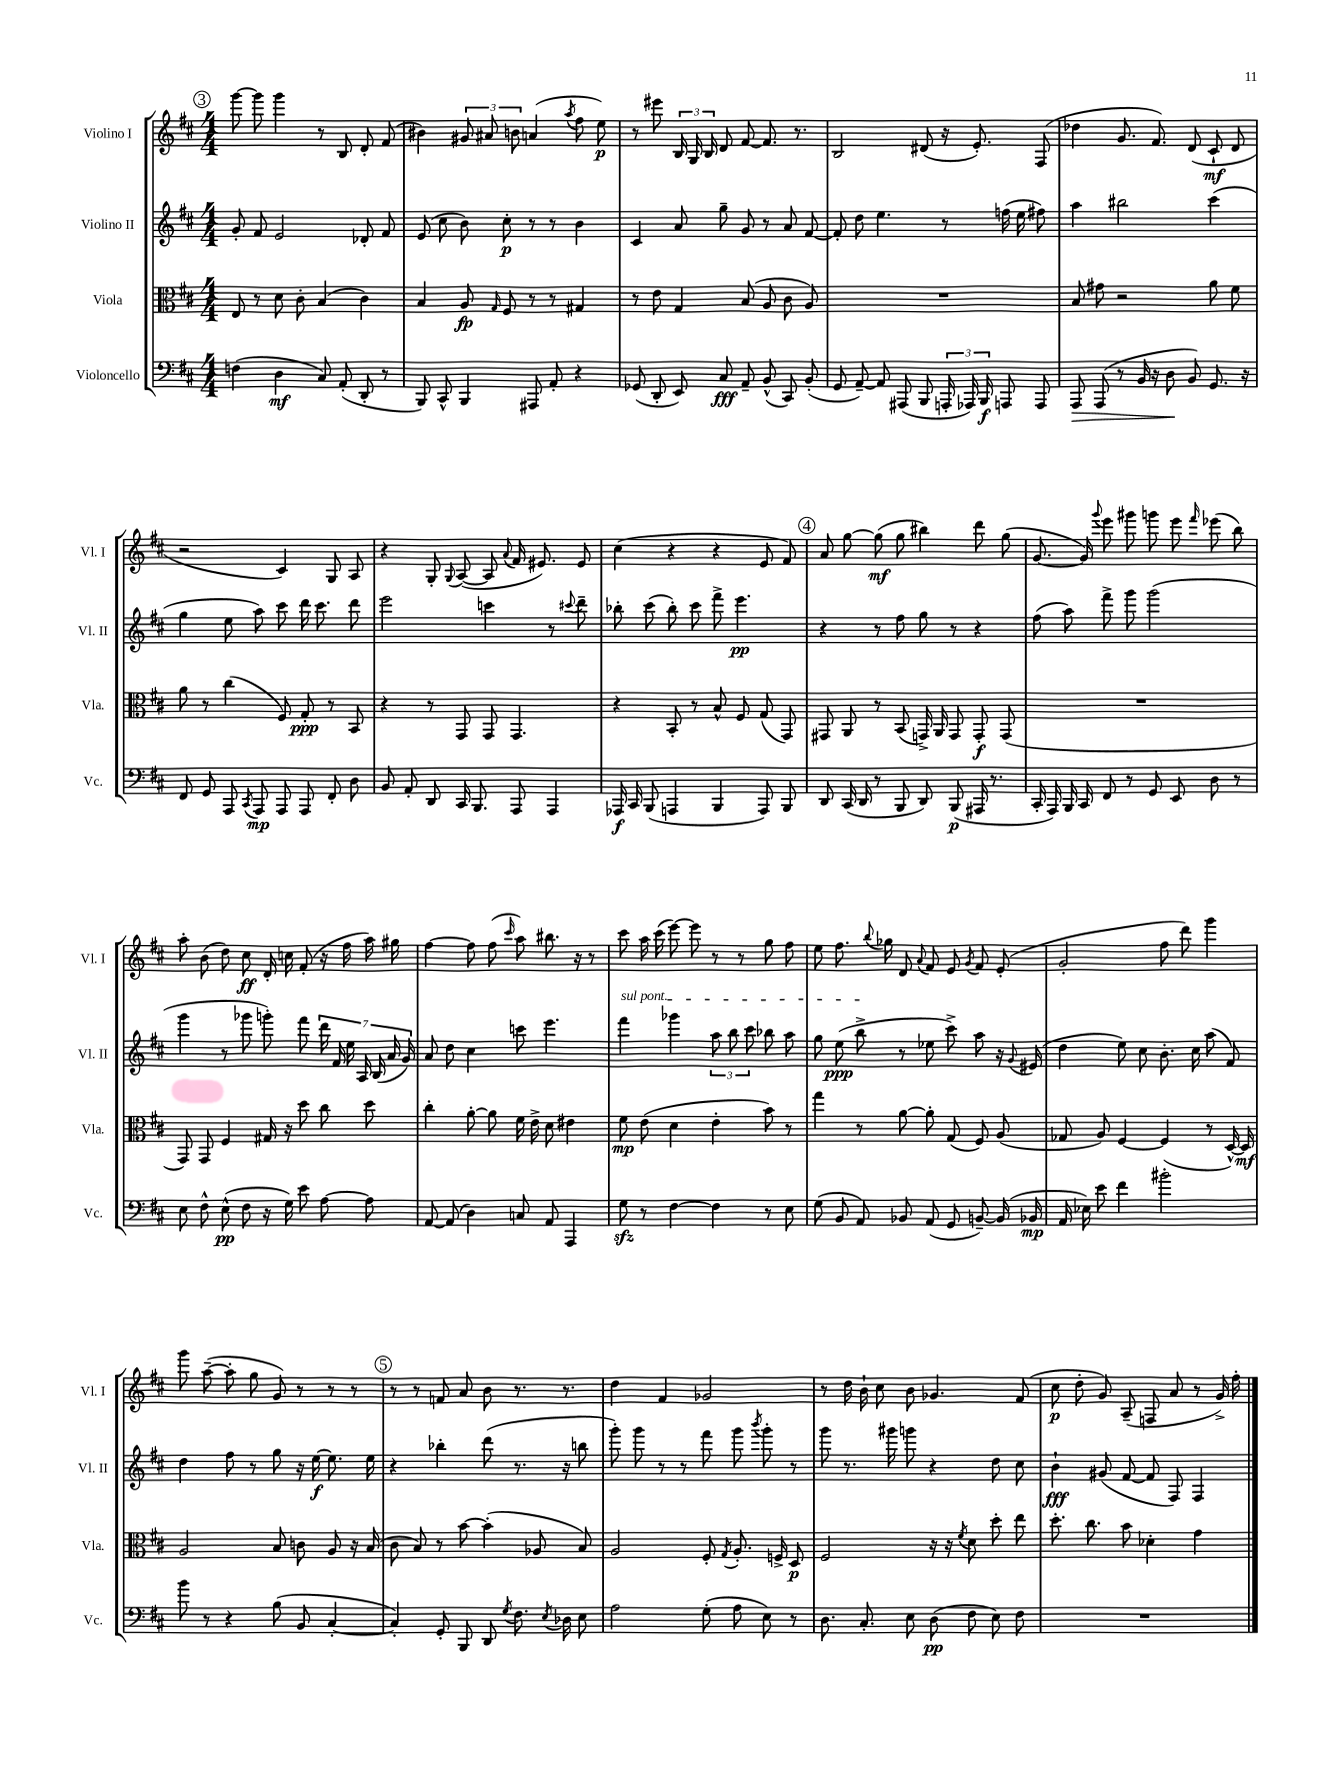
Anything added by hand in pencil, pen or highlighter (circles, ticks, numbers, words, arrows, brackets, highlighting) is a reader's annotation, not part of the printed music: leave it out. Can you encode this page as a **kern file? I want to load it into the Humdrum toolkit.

**kern	**dynam	**kern	**dynam	**kern	**dynam	**kern	**dynam
*part4	*part4	*part3	*part3	*part2	*part2	*part1	*part1
*staff4	*staff4	*staff3	*staff3	*staff2	*staff2	*staff1	*staff1
*I"Violoncello	*	*I"Viola	*	*I"Violino II	*	*I"Violino I	*
*I'Vc.	*	*I'Vla.	*	*I'Vl. II	*	*I'Vl. I	*
*clefF4	*	*clefC3	*	*clefG2	*	*clefG2	*
*k[f#c#]	*	*k[f#c#]	*	*k[f#c#]	*	*k[f#c#]	*
*M4/4	*	*M4/4	*	*M4/4	*	*M4/4	*
!!LO:REH:place=s1:t=3
=21	=21	=21	=21	=21	=21	=21	=21
(4Fn\	.	8E/	.	8g'/	.	[8ggg\	.
.	.	8r	.	8f#/	.	8ggg\]	.
4D\	mf	8d\	.	2e/	.	4ggg\	.
.	.	8c#'\	.	.	.	.	.
8C#/)	.	(4B/	.	.	.	8r	.
(8AA'/	.	.	.	.	.	8B/	.
8DD'/	.	4c#\)	.	8d-X'/	.	8d'/	.
8r	.	.	.	8f#/	.	(8f#/	.
=22	=22	=22	=22	=22	=22	=22	=22
8BBB/)	.	4B/	.	(8e/	.	4b#X\)	.
8CC#^^/	.	.	.	8cc#\	.	.	.
4BBB/	.	8A/	fp	8b\)	.	12g#X/	.
.	.	.	.	.	.	12a#X/	.
.	.	16qqG/	.	.	.	.	.
.	.	8F#/	.	8cc#'\	p	.	.
.	.	.	.	.	.	12bn\	.
8AAA#X/	.	8r	.	8r	.	(4an/	.
8AA'/	.	8r	.	8r	.	.	.
.	.	.	.	.	.	8qaa/	.
4r	.	4G#X/	.	4b\	.	8ff#\	.
.	.	.	.	.	.	8ee\)	p
=23	=23	=23	=23	=23	=23	=23	=23
(8GG-X/	.	8r	.	4c#/	.	8r	.
8DD'/	.	8e\	.	.	.	8eee#X\	.
8EE/)	.	4G/	.	8a/	.	24B/	.
.	.	.	.	.	.	24G/	.
.	.	.	.	.	.	24B/	.
8C#/	fff	.	.	8gg~\	.	8d/	.
8AA~/	.	(8B/	.	8g/	.	[8f#/	.
(8BB^^/	.	8A/	.	8r	.	8.f#/]	.
8CC#/)	.	8c#\	.	8a/	.	.	.
.	.	.	.	.	.	8.r	.
(8BB'/	.	8A/)	.	[8f#/	.	.	.
=24	=24	=24	=24	=24	=24	=24	=24
8GG/	.	1r	.	8f#'/]	.	2B/	.
[8AA~/)	.	.	.	8dd\	.	.	.
8AA/]	.	.	.	4.ee\	.	.	.
(8AAA#X/	.	.	.	.	.	.	.
8BBB/	.	.	.	.	.	(8d#X/	.
24AAAn'/	.	.	.	8r	.	16r	.
24AAA-X/)	.	.	.	.	.	.	.
.	.	.	.	.	.	8.e'/)	.
24BBB/	f	.	.	.	.	.	.
8AAAn/	.	.	.	(16ffn\	.	.	.
.	.	.	.	16ee\	.	.	.
8AAA/	.	.	.	8ff#X\)	.	(8F#/	.
=25	=25	=25	=25	=25	=25	=25	=25
!	!LO:HP:b	!	!	!	!	!	!
8AAA/	>	8B/	.	4aa\	.	4dd-X\	.
(8AAA/	.	8g#X\	.	.	.	.	.
8r	.	2r	.	2bb#X\	.	8.g/	.
16BB/	.	.	.	.	.	.	.
16r	.	.	.	.	.	8.f#/)	.
8D\	.	.	.	.	.	.	.
8BB/)	]	.	.	.	.	(8d/	.
8.GG/	.	8a\	.	(4ccc#\	.	8c#`/	mf
.	.	8f#\	.	.	.	8d/	.
16r	.	.	.	.	.	.	.
!!LO:LB:g=z
=26	=26	=26	=26	=26	=26	=26	=26
8FF#/	.	8a\	.	4gg\	.	2r	.
8GG/	.	8r	.	.	.	.	.
8AAA/	.	(4cc#\	.	8ee\	.	.	.
8qCC#/	.	.	.	.	.	.	.
8AAA/	mp	.	.	8aa\)	.	.	.
8AAA/	.	8F#/)	.	8ccc#\	.	4c#/)	.
8AAA/	.	8G'/	ppp	16ddd\	.	.	.
.	.	.	.	8.ccc#\	.	.	.
8FF#'/	.	8r	.	.	.	8G/	.
8D\	.	8BB/	.	8ddd\	.	8A/	.
=27	=27	=27	=27	=27	=27	=27	=27
8BB/	.	4r	.	2eee\	.	4r	.
8AA'/	.	.	.	.	.	.	.
8DD/	.	8r	.	.	.	8G'/	.
.	.	.	.	.	.	8qqG/	.
16CC#/	.	8GG/	.	.	.	([8A/	.
8.BBB/	.	.	.	.	.	.	.
.	.	8GG/	.	4cccn\	.	8A/]	.
.	.	.	.	.	.	8qqa/	.
8AAA/	.	4.GG/	.	.	.	16f#/	.
.	.	.	.	.	.	8.e#X/)	.
4AAA/	.	.	.	8r	.	.	.
.	.	.	.	8qqccc#X/	.	.	.
.	.	.	.	8ddd~\	.	8e#/	.
=28	=28	=28	=28	=28	=28	=28	=28
16AAA-X/	f	4r	.	8bb-X'\	.	(4cc#\	.
16CC#/	.	.	.	.	.	.	.
(8BBB/	.	.	.	(8ccc#\	.	.	.
4AAAn/	.	8BB'/	.	8bb-'\)	.	4r	.
.	.	8r	.	8ccc#\	.	.	.
4BBB/	.	8B^^/	.	8fff#^\	.	4r	.
.	.	8F#/	.	4.eee\	pp	.	.
8AAA/)	.	(8G/	.	.	.	8e/	.
8BBB/	.	8GG/)	.	.	.	8f#/)	.
!!LO:REH:place=s1:t=4
=29	=29	=29	=29	=29	=29	=29	=29
8DD/	.	8GG#X/	.	4r	.	8a/	.
(16CC#/	.	8AA/	.	.	.	[8gg\	.
16DD/	.	.	.	.	.	.	.
8r	.	8r	.	8r	.	(8gg\]	mf
8BBB/	.	(8BB/	.	8ff#\	.	8gg\	.
8DD/)	.	16GGn^/)	.	8gg\	.	4bb#X\)	.
.	.	16AA/	.	.	.	.	.
(8BBB/	p	8GG/	.	8r	.	.	.
16AAA#X/	.	8GG'/	f	4r	.	8ddd\	.
8.r	.	.	.	.	.	.	.
.	.	(8GG/	.	.	.	(8gg\	.
=30	=30	=30	=30	=30	=30	=30	=30
16CC#'/	.	1r	.	(8ff#\	.	[8.g/	.
16AAA/)	.	.	.	.	.	.	.
16BBB/	.	.	.	8aa\)	.	.	.
16CC#/	.	.	.	.	.	16g/])	.
.	.	.	.	.	.	8qqggg/	.
8FF#/	.	.	.	8fff#^\	.	8eee\	.
8r	.	.	.	8ggg\	.	8ggg#X\	.
8GG/	.	.	.	(2ggg\	.	8gggn\	.
8EE/	.	.	.	.	.	8eee\	.
.	.	.	.	.	.	16qqfff#/	.
8D\	.	.	.	.	.	(8eee-X\	.
8r	.	.	.	.	.	8bb\)	.
!!LO:LB:g=z
=31	=31	=31	=31	=31	=31	=31	=31
8E\	.	8GG/)	.	4ggg\	.	8aa'\	.
8F#^^\	.	8GG/	.	.	.	(8b\	.
(8E^^\	pp	4F#/	.	8r	.	8dd\)	.
8F#\	.	.	.	8ggg-X\	.	8cc#\	ff
16r	.	16G#X/	.	8gggn'\)	.	16d'/	.
16G\)	.	16r	.	.	.	16ccn\	.
8e\	.	8dd\	.	8fff#\	.	(8f#'/	.
[8A\	.	8cc#\	.	28ddd\	.	16r	.
.	.	.	.	28f#/	.	.	.
.	.	.	.	.	.	16ff#\	.
.	.	.	.	28ee\	.	.	.
.	.	.	.	28A/	.	.	.
8A\]	.	8dd\	.	.	.	16aa\)	.
.	.	.	.	(28B/	.	.	.
.	.	.	.	28a/	.	.	.
.	.	.	.	.	.	16gg#X\	.
.	.	.	.	28g/)	.	.	.
=32	=32	=32	=32	=32	=32	=32	=32
[8AA/	.	4cc#'\	.	8a/	.	[4ff#\	.
(8AA/]	.	.	.	8dd\	.	.	.
4D\)	.	[8a'\	.	4cc#\	.	8ff#\]	.
.	.	8a\]	.	.	.	(8ff#\	.
.	.	.	.	.	.	16qqccc#/	.
8Cn/	.	16f#\	.	8cccn\	.	8aa\)	.
.	.	16e^\	.	.	.	.	.
8AA/	.	8d\	.	4.eee\	.	8.bb#X\	.
4AAA/	.	4e#X\	.	.	.	.	.
.	.	.	.	.	.	16r	.
.	.	.	.	.	.	8r	.
=33	=33	=33	=33	=33	=33	=33	=33
!	!	!	!	!LO:TX:a:i:t=sul pont.	!	!	!
8Gzz\	.	8f#\	mp	4fff#\	.	8ccc#\	.
8r	.	(8e\	.	.	.	16aa\	.
.	.	.	.	.	.	(16ccc#\	.
[4F#\	.	4d\	.	4ggg-X\	.	[8eee\)	.
.	.	.	.	.	.	8eee\]	.
4F#\]	.	4e'\	.	12aa\	.	8r	.
.	.	.	.	12bb\	.	.	.
.	.	.	.	.	.	8r	.
.	.	.	.	12ccc#\	.	.	.
8r	.	8b\)	.	8bb-X\	.	8gg\	.
8E\	.	8r	.	8aa\	.	8ff#\	.
=34	=34	=34	=34	=34	=34	=34	=34
(8G\	.	4gg\	.	8gg\	.	8ee\	.
8BB/	.	.	.	(8ee\	ppp	8.ff#\	.
8AA/)	.	8r	.	8bb^\	.	.	.
.	.	.	.	.	.	8qqbb/	.
.	.	.	.	.	.	16gg-X\	.
8BB-X/	.	[8a\	.	8r	.	8d/	.
.	.	.	.	.	.	8qqa/	.
(8AA/	.	8a'\]	.	8ee-X\	.	8f#/	.
8GG/	.	(8G/	.	8ccc#^\)	.	8e/	.
.	.	.	.	.	.	8qg/	.
[8BBn~/)	.	8F#/)	.	8aa\	.	8f#/	.
(16BB/]	.	(8A/	.	16r	.	(8e'/	.
.	.	.	.	8qqg/	.	.	.
16BB-X/	mp	.	.	(16e#X/	.	.	.
=35	=35	=35	=35	=35	=35	=35	=35
16AA/	.	8G-X/	.	4dd\	.	2g'/	.
16E-X\)	.	.	.	.	.	.	.
8e\	.	8A/)	.	.	.	.	.
4f#\	.	[4F#/	.	8ee\)	.	.	.
.	.	.	.	8cc#\	.	.	.
2b#X'\	.	(4F#/]	.	8.b'\	.	8ff#\	.
.	.	.	.	.	.	8ddd\)	.
.	.	.	.	16cc#\	.	.	.
.	.	8r	.	(8aa\	.	4ggg\	.
.	.	[16D^^/)	.	8f#/)	.	.	.
.	.	16D/]	mf	.	.	.	.
!!LO:LB:g=z
=36	=36	=36	=36	=36	=36	=36	=36
8b\	.	2A/	.	4dd\	.	8ggg\	.
8r	.	.	.	.	.	([8aa~\	.
4r	.	.	.	8ff#\	.	8aa'\]	.
.	.	.	.	8r	.	8gg\	.
(8B\	.	8B/	.	8gg\	.	8g/)	.
8BB/	.	8cn\	.	16r	.	8r	.
.	.	.	.	[16ee\	f	.	.
[4C#'/	.	8A/	.	8.ee\]	.	8r	.
.	.	16r	.	.	.	8r	.
.	.	(16B/	.	16ee\	.	.	.
!!LO:REH:place=s1:t=5
=37	=37	=37	=37	=37	=37	=37	=37
4C#'/])	.	8c#\	.	4r	.	8r	.
.	.	8B/)	.	.	.	8r	.
8GG'/	.	8r	.	4bb-X'\	.	8fn/	.
8BBB/	.	[8b\	.	.	.	8a/	.
8DD/	.	(4b'\]	.	(8ddd\	.	8b\	.
8qG/	.	.	.	.	.	.	.
8.F#\	.	.	.	8.r	.	8.r	.
.	.	8A-X/	.	.	.	.	.
8qE/	.	.	.	.	.	.	.
16D-X\	.	.	.	16r	.	8.r	.
8E\	.	8B/)	.	8bbn\	.	.	.
=38	=38	=38	=38	=38	=38	=38	=38
2A\	.	2A/	.	8ggg'\)	.	4dd\	.
.	.	.	.	8ggg\	.	.	.
.	.	.	.	8r	.	4f#/	.
.	.	.	.	8r	.	.	.
(8G'\	.	8F#'/	.	8fff#\	.	2g-X/	.
.	.	8qG/	.	.	.	.	.
8A\	.	8.A'/	.	8ggg\	.	.	.
.	.	.	.	8qbbb/	.	.	.
8E\)	.	.	.	8ggg'\	.	.	.
.	.	16Fn^/	.	.	.	.	.
8r	.	8D/	p	8r	.	.	.
=39	=39	=39	=39	=39	=39	=39	=39
8.D\	.	2F#/	.	8ggg\	.	8r	.
.	.	.	.	8.r	.	16dd\	.
8.C#'/	.	.	.	.	.	16b`\	.
.	.	.	.	.	.	8cc#\	.
.	.	.	.	16ggg#X\	.	.	.
8E\	.	.	.	8gggn\	.	8b\	.
(8D\	pp	16r	.	4r	.	4.g-X/	.
.	.	16r	.	.	.	.	.
.	.	8qf#/	.	.	.	.	.
8F#\	.	8d\	.	.	.	.	.
8E\)	.	8dd'\	.	8dd\	.	.	.
8F#\	.	8ee\	.	8cc#\	.	(8f#/	.
=40	=40	=40	=40	=40	=40	=40	=40
1r	.	8.dd'\	.	4b`\	fff	8cc#\	p
.	.	.	.	.	.	8dd'\	.
.	.	8.cc#\	.	.	.	.	.
.	.	.	.	(8g#X/	.	8g/)	.
.	.	8b\	.	[8f#/	.	(8A~/	.
.	.	4d-X'\	.	8f#/]	.	8Fn/	.
.	.	.	.	8F#/)	.	8a/	.
.	.	4g\	.	4F#/	.	8r	.
.	.	.	.	.	.	16g^/)	.
.	.	.	.	.	.	16ff#'\	.
==	==	==	==	==	==	==	==
*-	*-	*-	*-	*-	*-	*-	*-
